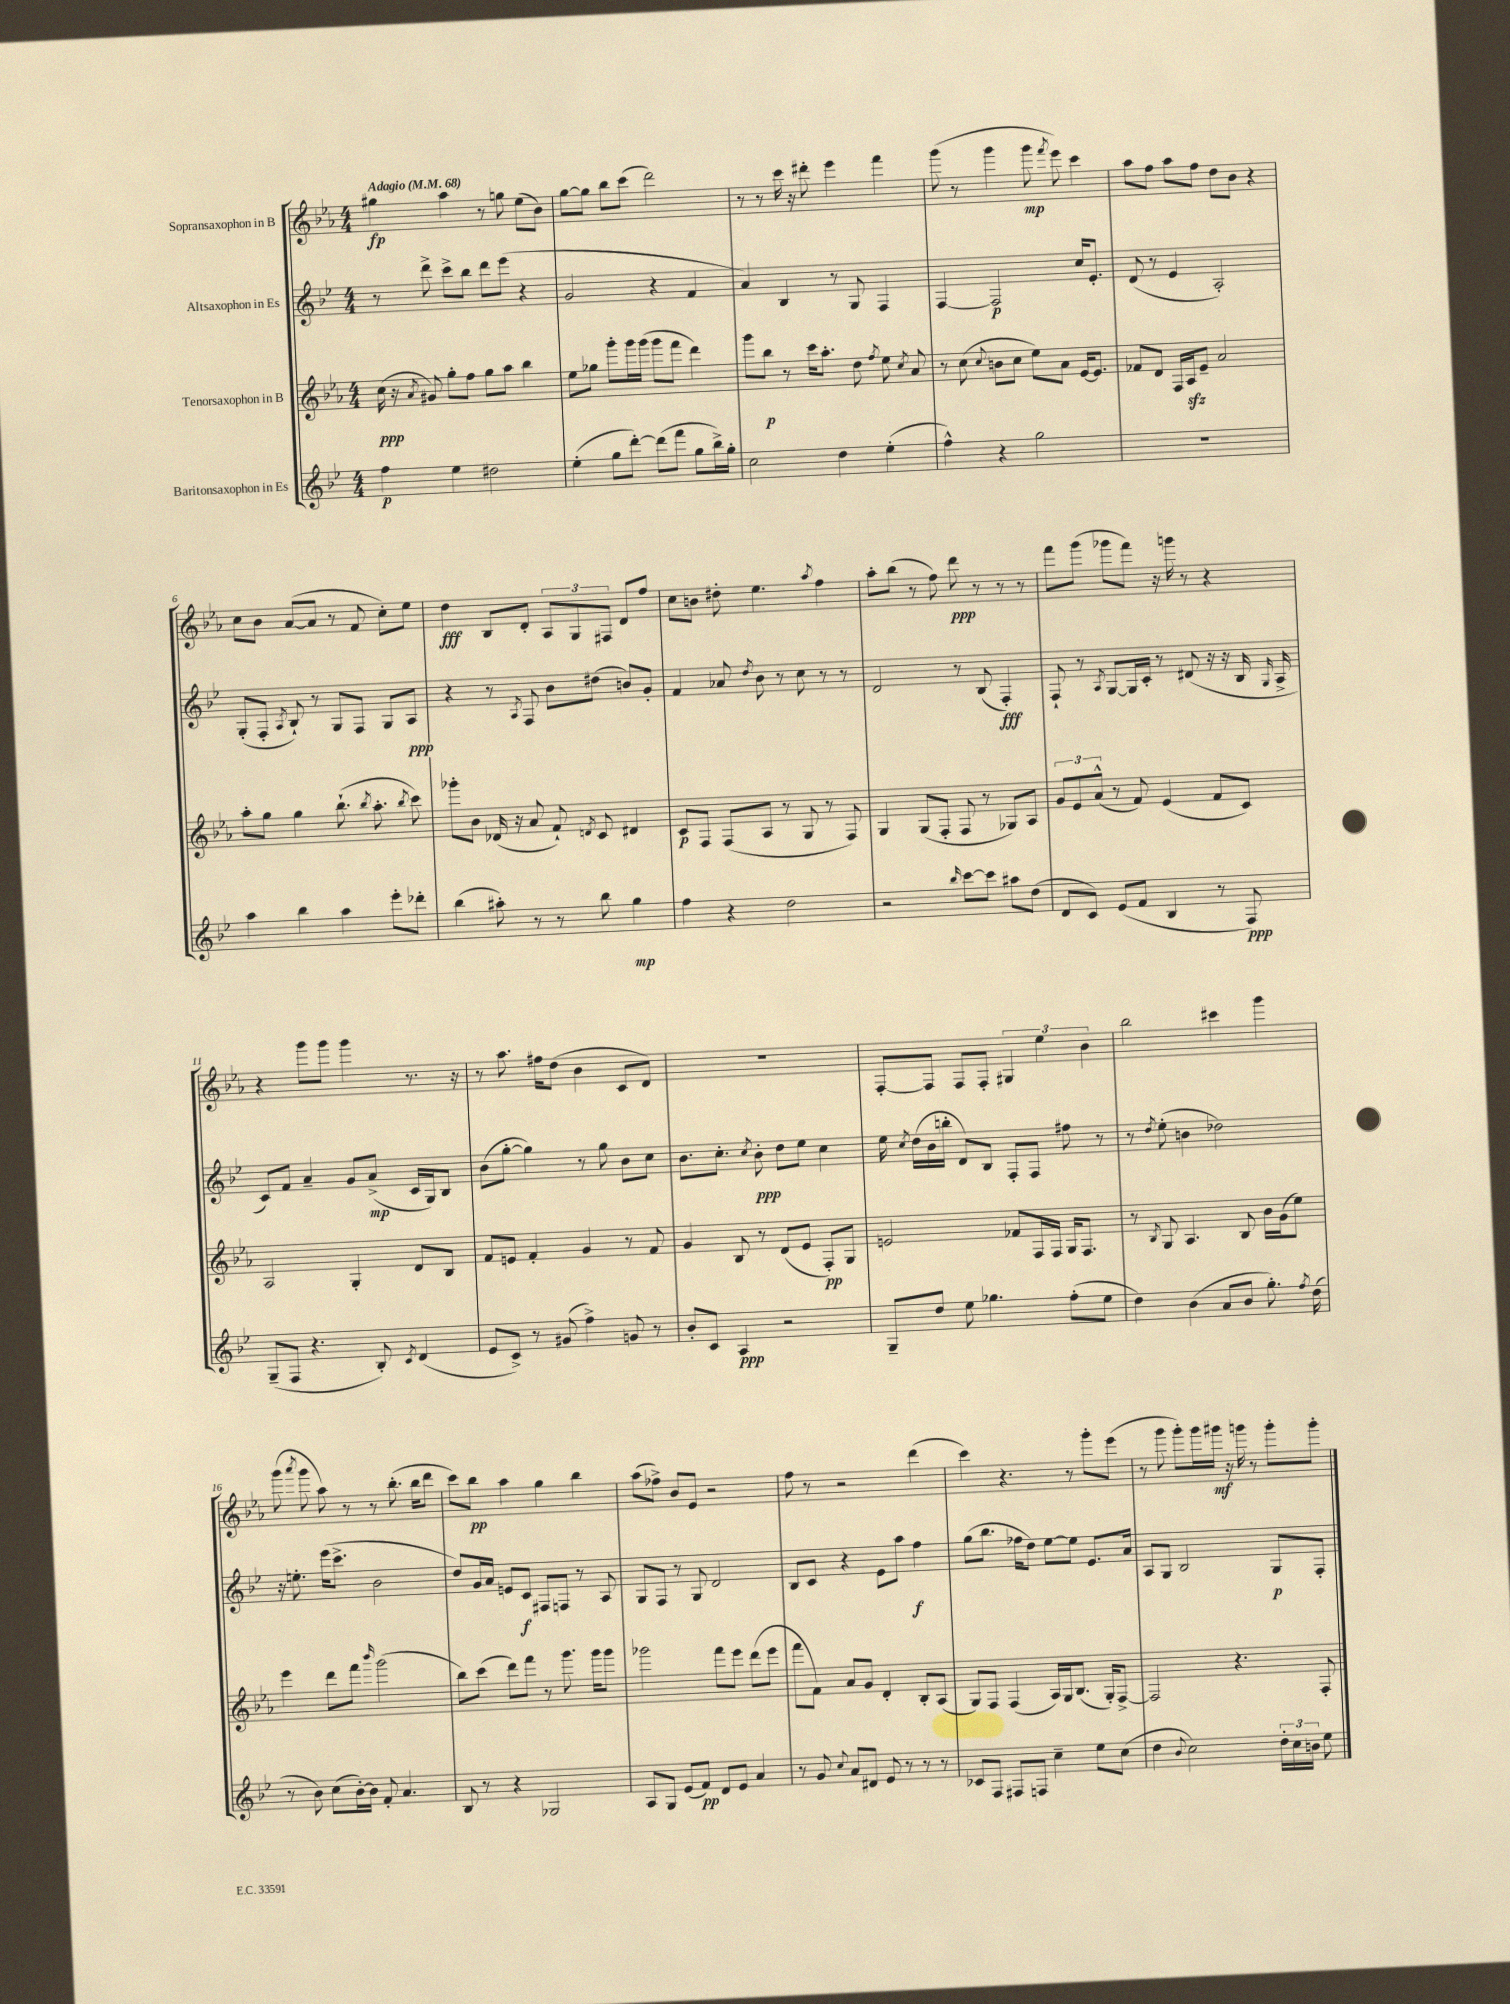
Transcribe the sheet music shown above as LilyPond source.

<<
\new StaffGroup <<
\new Staff = "s0" \with { instrumentName = "Sopransaxophon in B" } {
    \clef treble \key ees \major \numericTimeSignature \time 4/4 \tempo "Adagio" 4 = 68
    \autoBeamOff gis''4\fp aes''4 r8 g''8 ees''8[( bes'8]) |
    g''8[~ g''8] bes''8[ c'''8]( d'''2) |
    r8 r8 c'''16 r16 dis'''8-. ees'''4 f'''4 |
    g'''8( r8 g'''4 g'''8\mp \acciaccatura { f'''8 } ees'''8) c'''4 |
    aes''8[ f''8] aes''8[ f''8] d''8[ bes'8] r4 |
    c''8[ bes'8] aes'8[~( aes'8] r8 f'8 c''8[-.) ees''8] |
    d''4\fff bes8[ d'8]-. \tuplet 3/2 { aes8[ g8 fis8] } d'8[ f''8] |
    c''8[ b'8] dis''8-. ees''4. \acciaccatura { aes''8 } f''4 |
    aes''8[-. bes''8]( r8 f''8) d'''8\ppp r8 r8 r8 |
    f'''8[ g'''8]( ges'''8[ f'''8]) r16 g'''16 r8 r4 |
    r4 g'''8[ g'''8] g'''4 r8. r16 |
    r8 aes''8. fis''16[ d''8]( bes'4 c'8[ d'8]) |
    R1 |
    f8[~-. f8] f8[ f8]-. \tuplet 3/2 { gis4 ees''4 bes'4 } |
    bes''2 cis'''4 g'''4 |
    g'''8( \acciaccatura { aes'''8 } g'''8 aes''8) r8 r8 bes''8.-.( bes''16[ d'''8] |
    c'''8[) bes''8]\pp aes''4 g''4 bes''4 |
    aes''8[( fes''8]->) bes'8[ ees'8] r2 |
    f''8 r8 r2 d'''4( |
    c'''4) r4. r8 g'''8[-. ees'''8]( |
    r8 g'''8 g'''8[-.) g'''16 gis'''16]\mf r16 g'''16 r8 g'''8[-. g'''8]-. \bar "|." |
}
\new Staff = "s1" \with { instrumentName = "Altsaxophon in Es" } {
    \clef treble \key bes \major \numericTimeSignature \time 4/4
    \autoBeamOff r8 d'''8-> c'''8[-> bes''8] d'''8[ ees'''8]( r4 |
    g'2 r4 f'4 |
    a'4) bes4 r8 g8 f4 |
    f4~ f2\p c''16[ ees'8.]-. |
    d'8( r8 ees'4 a2-.) |
    g8[-.( f8]-. \acciaccatura { a8 } bes8-!) r8 g8[ f8] g8[ a8]\ppp |
    r4 r8 \acciaccatura { a8 } f8 bes'8[ dis''8]( b'8[) g'8]-. |
    f'4 aes'8 \acciaccatura { d''8 } bes'8 r8 c''8 r8 r8 |
    d'2 r8 bes8( f4-.\fff) |
    f8-! r8 \acciaccatura { a8 } g8[~ g16 c'16]-. r8 dis'8( r16 r16 bes16 \grace { g16 } a16-> |
    c'8[) f'8] a'4-- g'8[ a'8]->\mp( c'16[ g16) bes8] |
    bes'8[( g''8]~-. g''4) r8 g''8 bes'8[ c''8] |
    bes'8.[ c''8.]-. \acciaccatura { c''8 } bes'8-.\ppp d''8[ ees''8] c''4 |
    ees''16 \acciaccatura { c''8 } d''16[( bes'16 b''16]-. d'8[) bes8] f8[-. f8] fis''8 r8 |
    r8 \acciaccatura { d''8 } ees''8-.( b'4 des''2) |
    r16 e''8.-. ees'''16[( c'''8.]-> bes'2 |
    d''8[) g'16 a'16] e'8[ c'8]\f fis8[ f8] r8 a8 |
    g8[ f8] r8 g8 d'2 |
    bes8[ c'8] r4 ees'8[ a''8] f''4\f |
    g''8[( bes''8.] fes''16[ d''8]) ees''8[~ ees''8] ees'8.[ a'16] |
    a8[ g8] bes2 g8[\p f8]-. \bar "|." |
}
\new Staff = "s2" \with { instrumentName = "Tenorsaxophon in B" } {
    \clef treble \key ees \major \numericTimeSignature \time 4/4
    \autoBeamOff c''16\ppp( r16 \acciaccatura { aes'8 } gis'8) g''8[-. f''8] g''8[ aes''8] bes''4 |
    ees''8[ ges''8] g'''8[-. g'''16 g'''16]( g'''8[ f'''8] d'''4) |
    g'''8[ bes''8]\p r8 c'''16[ aes''8.]-. d''8 \acciaccatura { f''8 } ees''8 \acciaccatura { c''8 } aes'8 |
    r8 c''8( \appoggiatura { c''8 } b'8[ c''8] ees''8[) aes'8] ees'16[~ ees'8.] |
    fes'8[ d'8] f16[ aes16\sfz ees'8]-- aes'2 |
    aes''8[-. g''8] g''4 bes''8.-!( \acciaccatura { bes''8 } aes''8.-. \acciaccatura { bes''8 } c'''8) |
    ges'''8[-. bes'8] des'16( r16 aes'8 f'8-!) \acciaccatura { d'8 } c'8 dis'4 |
    c'8[\p f8] f8[( aes8] r8 g8 r8 f8) |
    g4 g8[( f8]-. f8 r8 ges8[) aes8] |
    \tuplet 3/2 { g'8[ ees'8 aes'8]-^( } r8 f'8) ees'4( f'8[ c'8]) |
    aes2 g4-. d'8[ bes8] |
    f'8[ e'8] f'4-. g'4 r8 f'8 |
    g'4 bes8 r8 d'8[( ees'8] f8[-.\pp) g8] |
    e'2 fes'8[ f16 f16] g16[ f8.] |
    r8 \acciaccatura { bes8 } g8 aes4. bes8 bes'16[ g'16( ees''8]) |
    ees'''4 d'''8[ f'''8] \grace { bes'''16 } g'''2( |
    bes''8[) c'''8]( d'''8[) f'''8] r8 g'''8. g'''16[ g'''8] |
    ges'''2 f'''8[ ees'''8] d'''8[( ees'''8] |
    f'''8[ f'8]) aes'8[ g'8] d'4-. bes8[-. aes8]( |
    g8[) f8] f4( aes16[) g16 bes8.]( g16[-.) f8]~-> |
    f2 r4. f8-. \bar "|." |
}
\new Staff = "s3" \with { instrumentName = "Baritonsaxophon in Es" } {
    \clef treble \key bes \major \numericTimeSignature \time 4/4
    \autoBeamOff f''4\p ees''4 dis''2 |
    ees''4-.( g''8[ d'''8]~-.) d'''8[( f'''8] g''8[ bes''16->) g''16]-. |
    c''2 d''4 ees''4-.( |
    f''4-^) r4 g''2 |
    R1 |
    a''4 bes''4 a''4 ees'''8[-. des'''8]-. |
    bes''4( ais''8-.) r8 r8 bes''8 g''4\mp |
    f''4 r4 d''2 |
    r2 \grace { bes''16 } c'''8[~ c'''8] ais''8[ d''8]( |
    d'8[ c'8]) ees'8[( f'8] bes4 r8 f8\ppp) |
    g8[--( f8] r4. bes8-.) \acciaccatura { c'8 } d'4( |
    ees'8[ c'8]->) r8 gis'8( f''4->) g'8 r8 |
    bes'8[-. c'8] a4\ppp r2 |
    g8[-- d''8] ees''8 ges''4. f''8[-.( ees''8] |
    d''4) bes'4( a'8[ bes'8] g''8.-.) \acciaccatura { f''8 } d''16( |
    r8 bes'8) c''8[( bes'16~-.) bes'16] f'8-. a'4. |
    bes8 r8 r4 ges2 |
    a8[ g8] ees'8[( f'8]\pp) d'8[ ees'8] a'4 |
    r8 g'8 \appoggiatura { c''8 } a'8[ dis'8] ees'8 r8 r8 r8 |
    ces'8[ f8] fis8[ f8] c''4-- ees''8[ c''8]( |
    d''4 \appoggiatura { bes'8 } c''2) \tuplet 3/2 { d''16[-. c''16 b'16] } ees''8 \bar "|." |
}
>>
>>
